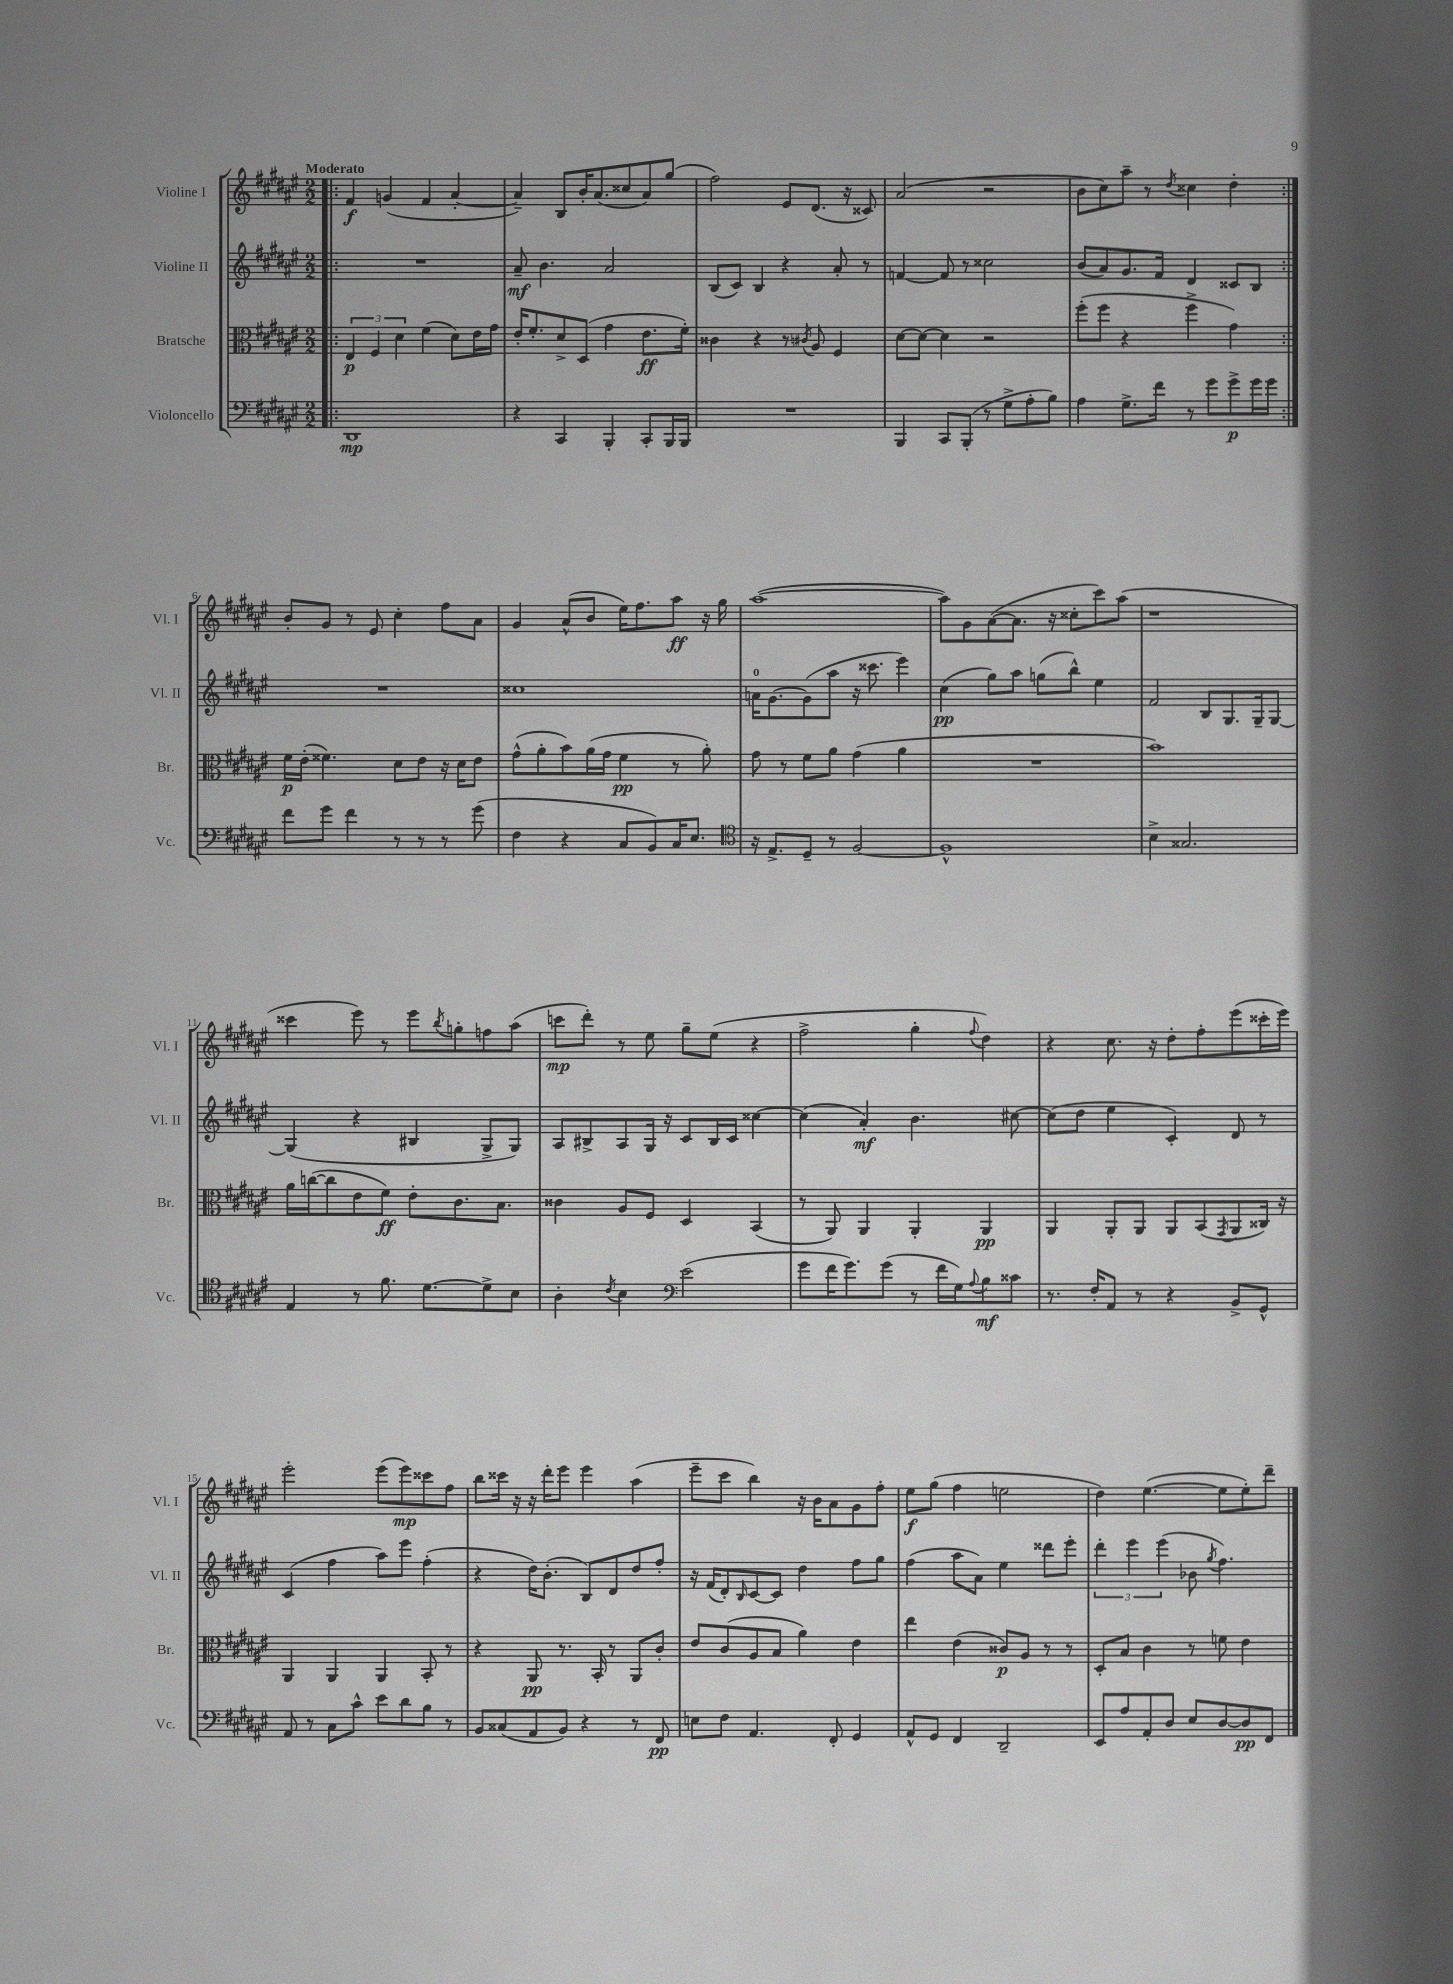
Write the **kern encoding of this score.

**kern	**dynam	**kern	**dynam	**kern	**dynam	**kern	**dynam
*part4	*part4	*part3	*part3	*part2	*part2	*part1	*part1
*staff4	*staff4	*staff3	*staff3	*staff2	*staff2	*staff1	*staff1
*I"Violoncello	*	*I"Bratsche	*	*I"Violine II	*	*I"Violine I	*
*I'Vc.	*	*I'Br.	*	*I'Vl. II	*	*I'Vl. I	*
*clefF4	*	*clefC3	*	*clefG2	*	*clefG2	*
*k[f#c#g#d#a#e#]	*	*k[f#c#g#d#a#e#]	*	*k[f#c#g#d#a#e#]	*	*k[f#c#g#d#a#e#]	*
*M2/2	*	*M2/2	*	*M2/2	*	*M2/2	*
=1!|:	=1!|:	=1!|:	=1!|:	=1!|:	=1!|:	=1!|:	=1!|:
!	!	!	!	!	!	!LO:TX:a:B:t=Moderato	!
1DD#	mp	6E#/	p	1r	.	4f#/	f
.	.	6F#/	.	.	.	.	.
.	.	.	.	.	.	(4gn/	.
.	.	6d#\	.	.	.	.	.
.	.	(4f#\	.	.	.	4f#/	.
.	.	8d#\L)	.	.	.	[4a#'/	.
.	.	16e#\L	.	.	.	.	.
.	.	16g#\JJ	.	.	.	.	.
=2	=2	=2	=2	=2	=2	=2	=2
4r	.	16e#'/KL	.	8a#~/	mf	4a#~/])	.
.	.	8.f#'/	.	.	.	.	.
.	.	.	.	4.b\	.	.	.
4CC#/	.	8d#^/	.	.	.	8B/L	.
.	.	(8D#/J	.	.	.	16b'/K	.
.	.	.	.	.	.	(8.a#/	.
4BBB'/	.	4g#\	.	2a#/	.	.	.
.	.	.	.	.	.	8cc##X/	.
8CC#'/L	.	8.e#\L	ff	.	.	8a#/)	.
16BBB/L	.	.	.	.	.	(8gg#/J	.
16BBB/JJ	.	16f#'\Jk)	.	.	.	.	.
=3	=3	=3	=3	=3	=3	=3	=3
1r	.	4c##X\	.	(8B/L	.	2ff#\)	.
.	.	.	.	8c#/J)	.	.	.
.	.	4r	.	4B/	.	.	.
.	.	8r	.	4r	.	8e#/L	.
.	.	8qc#X/	.	.	.	.	.
.	.	8A#/	.	.	.	(8.d#/J	.
.	.	4F#/	.	8a#'/	.	.	.
.	.	.	.	.	.	16r	.
.	.	.	.	8r	.	8c##X/)	.
=4	=4	=4	=4	=4	=4	=4	=4
4BBB/	.	[8d#\L	.	[4fn/	.	(2a#/	.
.	.	8d#\J_	.	.	.	.	.
8CC#/L	.	4d#\]	.	8f/]	.	.	.
(8BBB'/J	.	.	.	8r	.	.	.
8r	.	2r	.	2cc##X\	.	2r	.
8G#^\L	.	.	.	.	.	.	.
8A#'\	.	.	.	.	.	.	.
8B\J)	.	.	.	.	.	.	.
=5	=5	=5	=5	=5	=5	=5	=5
4A#\	.	(8ff#'\L	.	(8b/L	.	8b\L	.
.	.	8ff#\J	.	8a#/)	.	8cc#\)	.
8.G#^\L	.	4r	.	8.g#/	.	8aa#~\J	.
.	.	.	.	.	.	8r	.
16f#\Jk	.	.	.	16f#/Jk	.	.	.
.	.	.	.	.	.	8qdd#/	.
8r	.	4ff#^\	.	4d#/	.	4cc##X\	.
8g#\L	.	.	.	.	.	.	.
8g#^\	p	4g#\)	.	8c##X/L	.	4dd#'\	.
16g#\L	.	.	.	8B/J	.	.	.
16g#\JJ	.	.	.	.	.	.	.
!!LO:LB:g=z
=6:|!	=6:|!	=6:|!	=6:|!	=6:|!	=6:|!	=6:|!	=6:|!
8f#\L	.	16f#\LL	p	1r	.	8b'/L	.
.	.	(16e#'\JJ	.	.	.	.	.
8g#\J	.	4.f##X\)	.	.	.	8g#/J	.
4f#\	.	.	.	.	.	8r	.
.	.	.	.	.	.	8e#/	.
8r	.	8d#\L	.	.	.	4cc#'\	.
8r	.	8e#\J	.	.	.	.	.
8r	.	16r	.	.	.	8ff#\L	.
.	.	16d#\KL	.	.	.	.	.
(8g#\	.	8e#\J	.	.	.	8a#\J	.
=7	=7	=7	=7	=7	=7	=7	=7
4F#\	.	(8g#^^\L	.	1cc##X	.	4g#/	.
.	.	8a#'\	.	.	.	.	.
4r	.	8b\)	.	.	.	(8a#^^/L	.
.	.	(16a#\L	.	.	.	8b/J	.
.	.	16g#\JJ	.	.	.	.	.
8C#/L	.	4f#\	pp	.	.	16ee#\KL)	.
.	.	.	.	.	.	8.ff#\	.
8BB/)	.	.	.	.	.	.	.
16C#/K	.	8r	.	.	.	8aa#\J	ff
8.E#/J	.	.	.	.	.	.	.
.	.	8a#'\)	.	.	.	16r	.
.	.	.	.	.	.	16gg#\	.
=8	=8	=8	=8	=8	=8	=8	=8
*clefC4	*	*	*	*	*	*	*
16r	.	8g#\	.	16an\KL	.	([1aa#	.
8.E#^/L	.	.	.	[8.g#\	.	.	.
.	.	8r	.	.	.	.	.
8D#~/J	.	8f#\L	.	(8g#\]	.	.	.
8r	.	8a#\J	.	8aa#\J	.	.	.
[2F#/	.	(4g#\	.	16r	.	.	.
.	.	.	.	8.ccc##X\	.	.	.
.	.	4a#\	.	4eee#\)	.	.	.
=9	=9	=9	=9	=9	=9	=9	=9
1F#^^]	.	1r	.	(4cc#\	pp	8aa#\L])	.
.	.	.	.	.	.	8g#\	.
.	.	.	.	8gg#\L)	.	([8a#\	.
.	.	.	.	8aa#\J	.	8.a#\J]	.
.	.	.	.	(8ggn\L	.	.	.
.	.	.	.	.	.	16r	.
.	.	.	.	8bb^^\J)	.	8cc##X'\L	.
.	.	.	.	4ee#\	.	8ccc#\)	.
.	.	.	.	.	.	(8aa#\J	.
=10	=10	=10	=10	=10	=10	=10	=10
4B^\	.	1b)	.	2f#/	.	1r	.
2.G##X/	.	.	.	.	.	.	.
.	.	.	.	8B/L	.	.	.
.	.	.	.	8.G#/	.	.	.
.	.	.	.	16G#~/k	.	.	.
.	.	.	.	[8G#/J	.	.	.
!!LO:LB:g=z
=11	=11	=11	=11	=11	=11	=11	=11
4E#/	.	16a#\LL	.	(4G#/]	.	4ccc##X\	.
.	.	([16ccn\J	.	.	.	.	.
.	.	8cc\]	.	.	.	.	.
8r	.	8e#\	.	4r	.	8eee#\)	.
8.f#\	.	8f#\J)	ff	.	.	8r	.
.	.	8e#'\L	.	4B#X/	.	8eee#\L	.
[8.d#\L	.	.	.	.	.	.	.
.	.	.	.	.	.	8qbb/	.
.	.	8.c#\	.	.	.	8ggn'\	.
8d#^\]	.	.	.	8G#^/L	.	8ffn\	.
.	.	8.B\J	.	.	.	.	.
8B\J	.	.	.	8G#/J)	.	(8aa#\J	.
=12	=12	=12	=12	=12	=12	=12	=12
4A#'\	.	4c##X\	.	8A#/L	.	8cccn\L	mp
.	.	.	.	8B#X^/	.	8ddd#'\J)	.
8qc#/	.	.	.	.	.	.	.
4B\	.	8A#/L	.	8A#/	.	8r	.
.	.	8F#/J	.	16G#/Jk	.	8ee#\	.
.	.	.	.	16r	.	.	.
*clefF4	*	*	*	*	*	*	*
(2e#\	.	4D#/	.	8c#/L	.	8gg#~\L	.
.	.	.	.	16B#/L	.	(8ee#\J	.
.	.	.	.	16c#/JJ	.	.	.
.	.	(4BB/	.	[4cc##X\	.	4r	.
=13	=13	=13	=13	=13	=13	=13	=13
8g#\L	.	8r	.	(4cc##\]	.	2ff#^\	.
16f#\K	.	8AA#/)	.	.	.	.	.
8.g#\)	.	.	.	.	.	.	.
.	.	4AA#/	.	4a#'/)	mf	.	.
(8g#\J	.	.	.	.	.	.	.
8r	.	4AA#'/	.	4.b\	.	4gg#'\	.
16f#\LL	.	.	.	.	.	.	.
16G#\J)	.	.	.	.	.	.	.
8qqA#/	.	.	.	.	.	8qqff#/	.
8B\	mf	4AA#/	pp	.	.	4dd#\)	.
8c##X\J	.	.	.	[8cc#X\	.	.	.
=14	=14	=14	=14	=14	=14	=14	=14
8.r	.	4AA#/	.	(8cc#\L]	.	4r	.
.	.	.	.	8dd#\J	.	.	.
16F#'/KL	.	.	.	.	.	.	.
8AA#/J	.	8AA#'/L	.	4ee#\	.	8.cc#\	.
8r	.	8AA#/J	.	.	.	.	.
.	.	.	.	.	.	16r	.
4r	.	8AA#/L	.	4c#'/)	.	8dd#'\L	.
.	.	(8BB/	.	.	.	8ff#'\	.
.	.	8qGG#/	.	.	.	.	.
8BB^/L	.	8AA#/	.	8d#/	.	(8eee#\	.
8GG#^^/J	.	16C##X/Jk)	.	8r	.	16ccc##X'\L	.
.	.	16r	.	.	.	16eee#\JJ)	.
!!LO:LB:g=z
=15	=15	=15	=15	=15	=15	=15	=15
8AA#/	.	4AA#/	.	(4c#/	.	2eee#'\	.
8r	.	.	.	.	.	.	.
8C#\L	.	4AA#/	.	4ff#\	.	.	.
8c#^^\J	.	.	.	.	.	.	.
8e#\L	.	4AA#/	.	8aa#\L)	.	(8eee#\L	.
8d#\	.	.	.	8eee#\J	.	8eee#\)	mp
8B\J	.	8BB'/	.	(4ff#'\	.	8ccc##X\	.
8r	.	8r	.	.	.	8ff#\J	.
=16	=16	=16	=16	=16	=16	=16	=16
8BB/L	.	4r	.	4r	.	8bb\L	.
(8C##X/	.	.	.	.	.	16ccc##X\Jk	.
.	.	.	.	.	.	16r	.
8AA#/	.	8AA#/	pp	16dd#\KL)	.	16r	.
.	.	.	.	(8.b'\J	.	16ddd#'\KL	.
8BB/J)	.	8.r	.	.	.	8eee#\J	.
4r	.	.	.	8B/L)	.	4eee#\	.
.	.	16BB'/	.	.	.	.	.
.	.	8r	.	8d#/	.	.	.
8r	.	8AA#/L	.	8dd#/	.	(4aa#\	.
8FF#/	pp	8c#'/J	.	8ff#'/J	.	.	.
=17	=17	=17	=17	=17	=17	=17	=17
8En\L	.	8e#/L	.	16r	.	8eee#~\L	.
.	.	.	.	(16f#/KL	.	.	.
8F#\J	.	(8c#/	.	8d#'/)	.	8ccc#\J	.
.	.	.	.	16qqB/	.	.	.
4.AA#/	.	8A#/	.	[8c#/	.	4bb\)	.
.	.	8B/J	.	8c#/J]	.	.	.
.	.	4a#\)	.	4dd#\	.	16r	.
.	.	.	.	.	.	16b\KL	.
8FF#'/	.	.	.	.	.	8a#\	.
4GG#/	.	4e#\	.	8ff#\L	.	8g#\	.
.	.	.	.	8gg#\J	.	8ff#'\J	.
=18	=18	=18	=18	=18	=18	=18	=18
8AA#^^/L	.	4ee#\	.	(4ff#\	.	8ee#\L	f
8GG#/J	.	.	.	.	.	(8gg#\J	.
4FF#/	.	(4e#\	.	8aa#\L	.	4ff#\	.
.	.	.	.	8a#\J)	.	.	.
2DD#~/	.	8c##X/L)	p	4ee#\	.	2een\	.
.	.	8A#/J	.	.	.	.	.
.	.	8r	.	8ddd##X\L	.	.	.
.	.	8r	.	8eee#'\J	.	.	.
=19	=19	=19	=19	=19	=19	=19	=19
8EE#/L	.	8D#'/L	.	6ddd#'\	.	4dd#\)	.
8A#/	.	8B/J	.	.	.	.	.
.	.	.	.	6eee#\	.	.	.
8AA#'/	.	4c#\	.	.	.	([4.ee#\	.
.	.	.	.	(6eee#\	.	.	.
8D#/J	.	.	.	.	.	.	.
8E#/L	.	8r	.	8b-X\	.	.	.
.	.	.	.	8qgg#/	.	.	.
[8D#/	.	8fn\	.	4.ff#\)	.	8ee#\L]	.
8D#/]	pp	4e#\	.	.	.	8ee#'\)	.
8FF#/J	.	.	.	.	.	8ddd#~\J	.
==	==	==	==	==	==	==	==
*-	*-	*-	*-	*-	*-	*-	*-
